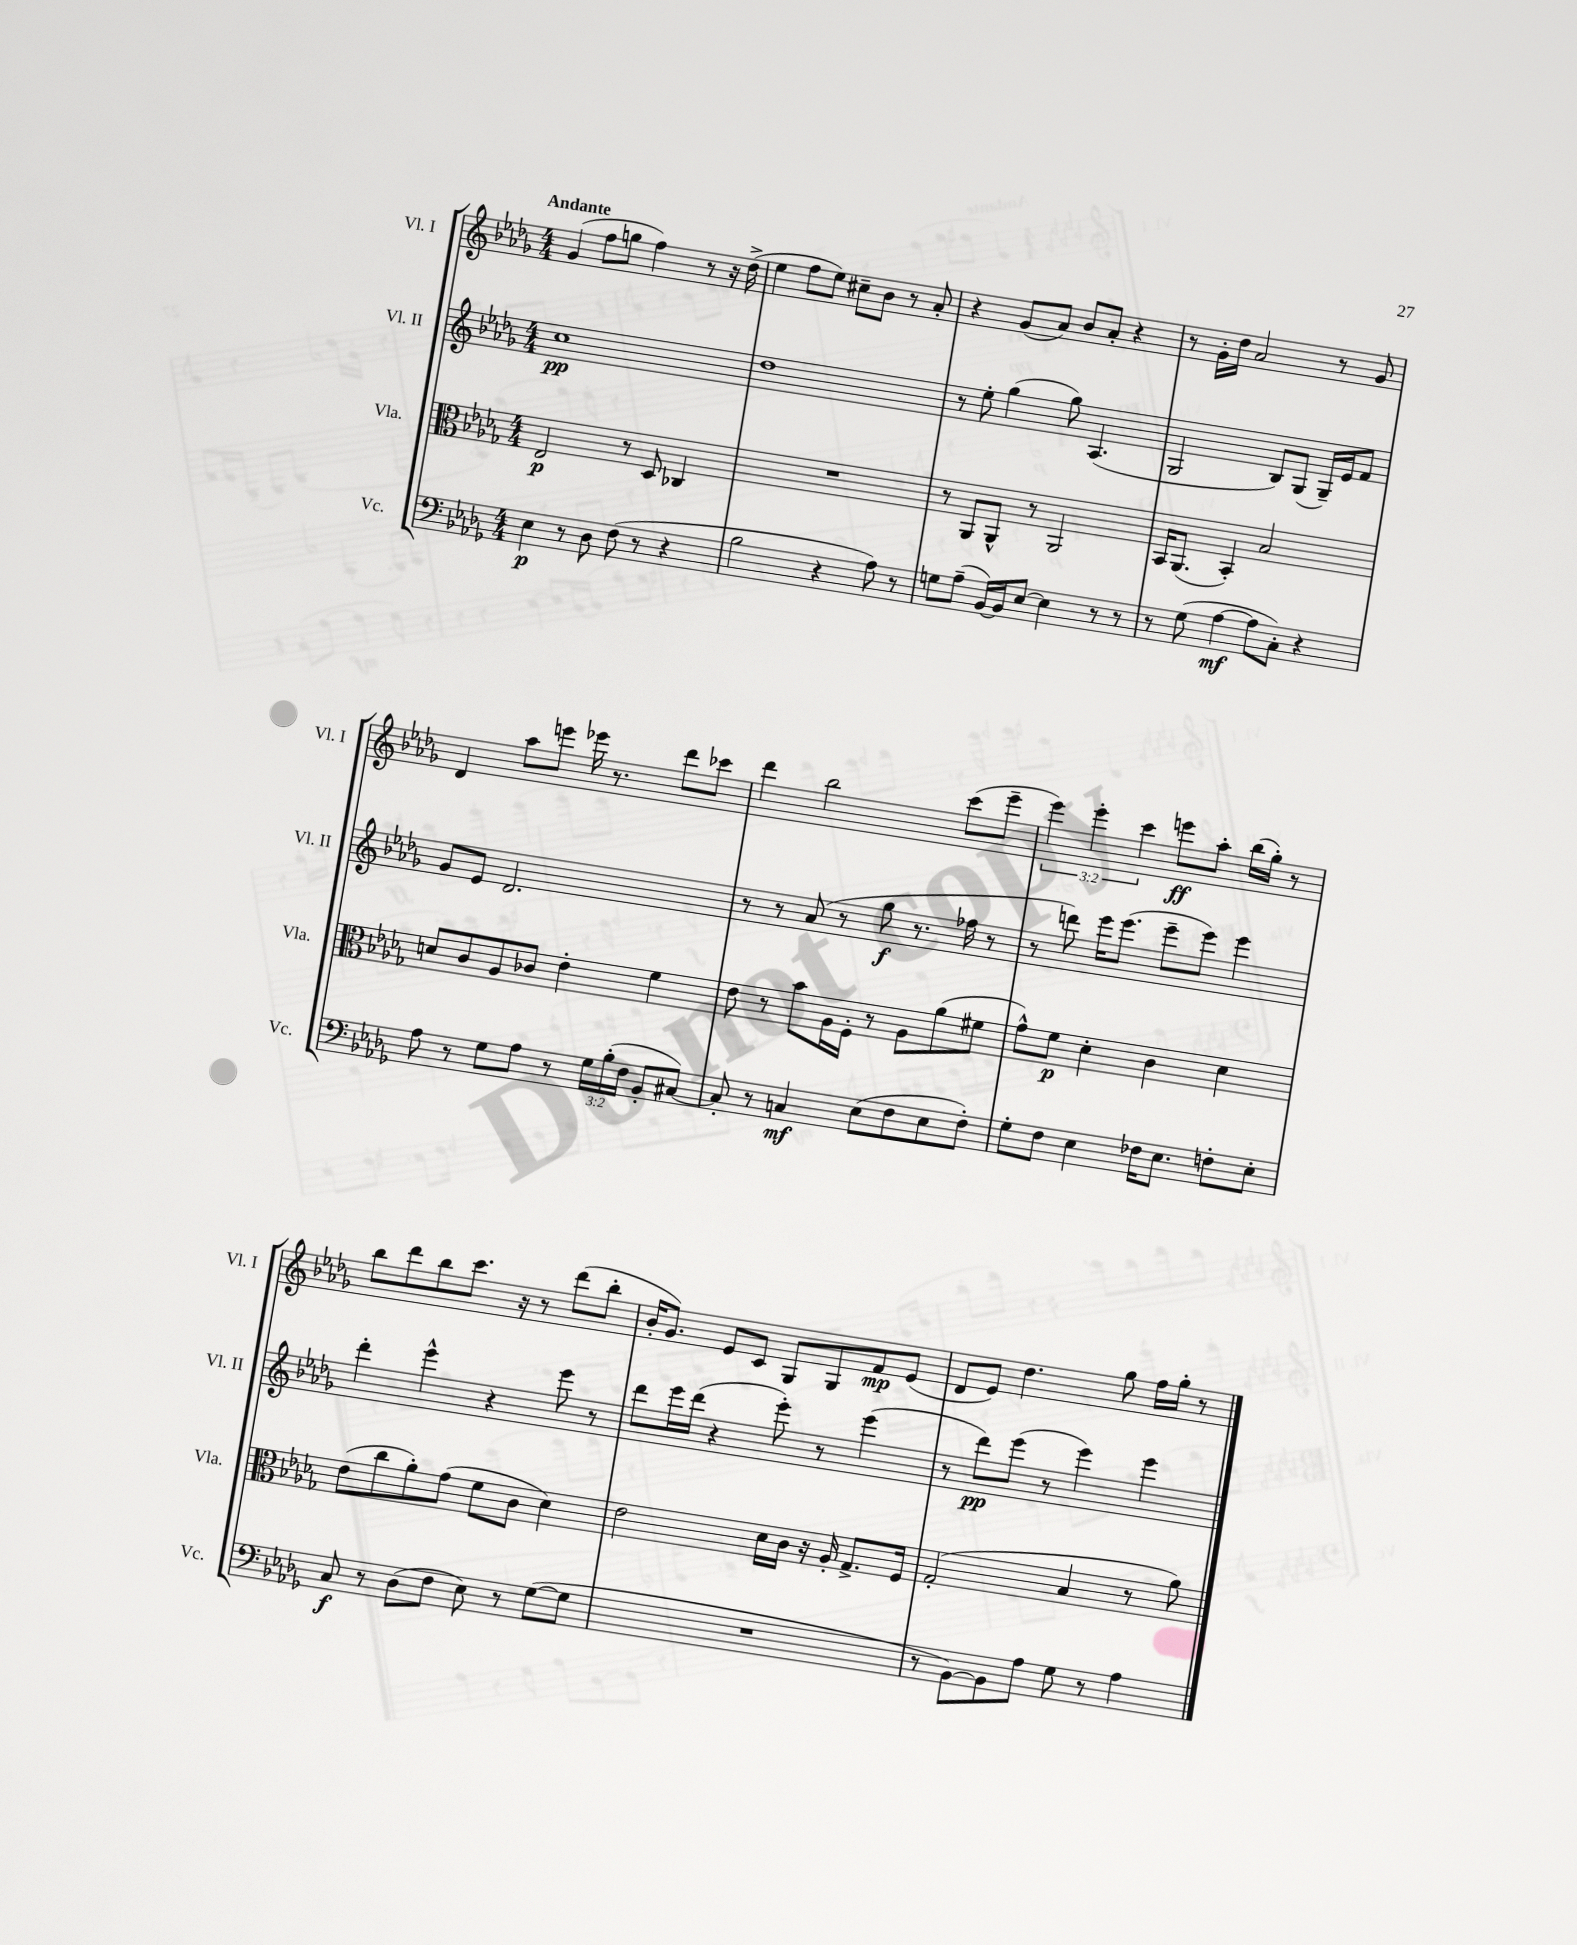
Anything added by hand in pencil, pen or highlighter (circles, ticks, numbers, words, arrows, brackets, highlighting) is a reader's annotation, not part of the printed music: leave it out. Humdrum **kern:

**kern	**kern	**kern	**kern
*staff4	*staff3	*staff2	*staff1
*clefF4	*clefC3	*clefG2	*clefG2
*k[b-e-a-d-g-]	*k[b-e-a-d-g-]	*k[b-e-a-d-g-]	*k[b-e-a-d-g-]
*M4/4	*M4/4	*M4/4	*M4/4
4E-\	2E-/	1cc	(4g-/
8r	.	.	8ff\L
8D-\	.	.	8gg\J
(8F\	8r	.	4ff\)
8r	8D-/	.	.
4r	4C-/	.	8r
.	.	.	16r
.	.	.	(16dd-^\
=	=	=	=
2B-\	1r	1dd-	4ee-\
.	.	.	8ff\L
.	.	.	8ee-\J)
4r	.	.	8cc#~\L
.	.	.	8b-\J
8A-\)	.	.	8r
8r	.	.	8a-'/
=	=	=	=
8G\L	8r	8r	4r
(8A-~\J	8AA-/L	8ee-'\	.
[16BB-/LL)	8AA-^^/J	(4gg-\	(8g-/L
16BB-/]J	.	.	.
[8E-/J	8r	.	8a-/J)
4E-\]	2AA-/	8gg-\)	8b-/L
.	.	(4.A-/	8a-'/J
8r	.	.	4r
8r	.	.	.
=	=	=	=
8r	16BB-/LK	2G-/	8r
.	(8.AA-/J	.	.
(8G-\	.	.	16g-'\LL
.	.	.	16dd-\JJ
[4A-\	4BB-'/)	.	2a-/
8A-\]L	2B-/	8B-/L)	.
8C'\J)	.	(8G-/J	.
4r	.	16G-~/LL)	8r
.	.	16e-/J	.
.	.	8f/J	8g-/
=	=	=	=
8A-\	8d/L	8g-/L	4d-/
8r	8c/	8e-/J	.
8G-\L	8A-/	2.d-/	8aa-\L
8A-\J	8c-/J	.	8eee\J
8r	4e-'\	.	16eee-\
.	.	.	8.r
24G-\LL	.	.	.
(24B-'\	.	.	.
24F\JJ	.	.	.
8BB-'/L	4f\	.	8ddd-\L
[8C#/J)	.	.	8ccc-\J
=	=	=	=
8C#'/]	8e-\	8r	4ddd-\
8r	8r	8r	.
4C/	8b-\L	(8a-/	2bb-\
.	16A-\L	8r	.
.	16F'\JJ	.	.
(8E-\L	8r	8gg-\	.
8F\	8A-\L	8.r	.
8E-\	(8a-\	.	(8ccc\L
.	.	16ff-\	.
8F'\J)	8f#\J	8r	8eee-~\J
=	=	=	=
8G-'\L	8g-^^\L)	8r	6eee-\)
8F\J	8f\J	8ddd\)	.
.	.	.	6eee-'\
4E-\	4d-'\	16eee-\LK	.
.	.	(8.eee-\J	.
.	.	.	6ccc\
16F-\LK	4c\	8eee-~\L	8eee\L
8.E-\J	.	.	.
.	.	8eee-\J)	8aa-'\J
8F'\L	4d-\	4eee-\	(16bb-\LL
.	.	.	16gg-'\JJ)
8E-'\J	.	.	8r
=	=	=	=
8C/	(8e-\L	4ddd-'\	8bb-\L
8r	8cc\	.	8ddd-\
(8D-\L	8a-'\)	4eee-^^\	8bb-\
8F\J	(8g-\J	.	8.ccc\J
8E-\)	8f\L	4r	.
.	.	.	16r
8r	8c\J	.	8r
([8G-\L	4d-\)	8eee-\	(8ddd-\L
8G-\]J	.	8r	8bb-'\J
=	=	=	=
1r	2e-\	8ddd-\L	16b-'/LK
.	.	.	8.g-/J)
.	.	16eee-\L	.
.	.	(16ddd-\JJ	.
.	.	4r	8e-/L
.	.	.	8c/J
.	16d-\LL	8eee-'\)	8G-/L
.	16c\JJ	.	.
.	16r	8r	8G-/
.	16A-'/	.	.
.	8.G-^/L	(4eee-\	8f/
.	.	.	(8e-/J
.	16F/Jk	.	.
=	=	=	=
8r	(2G-'/	8r	8d-/L
[8BB-\L)	.	8ddd-\L)	8e-/J)
8BB-\]	.	(8eee-\J	4.dd-\
8A-\J	.	8r	.
8G-\	4B-/	4eee-\)	.
8r	.	.	8gg-\
4A-\	8r	4eee-\	16ff\LL
.	.	.	16gg-'\JJ
.	8a-\)	.	8r
==	==	==	==
*-	*-	*-	*-
